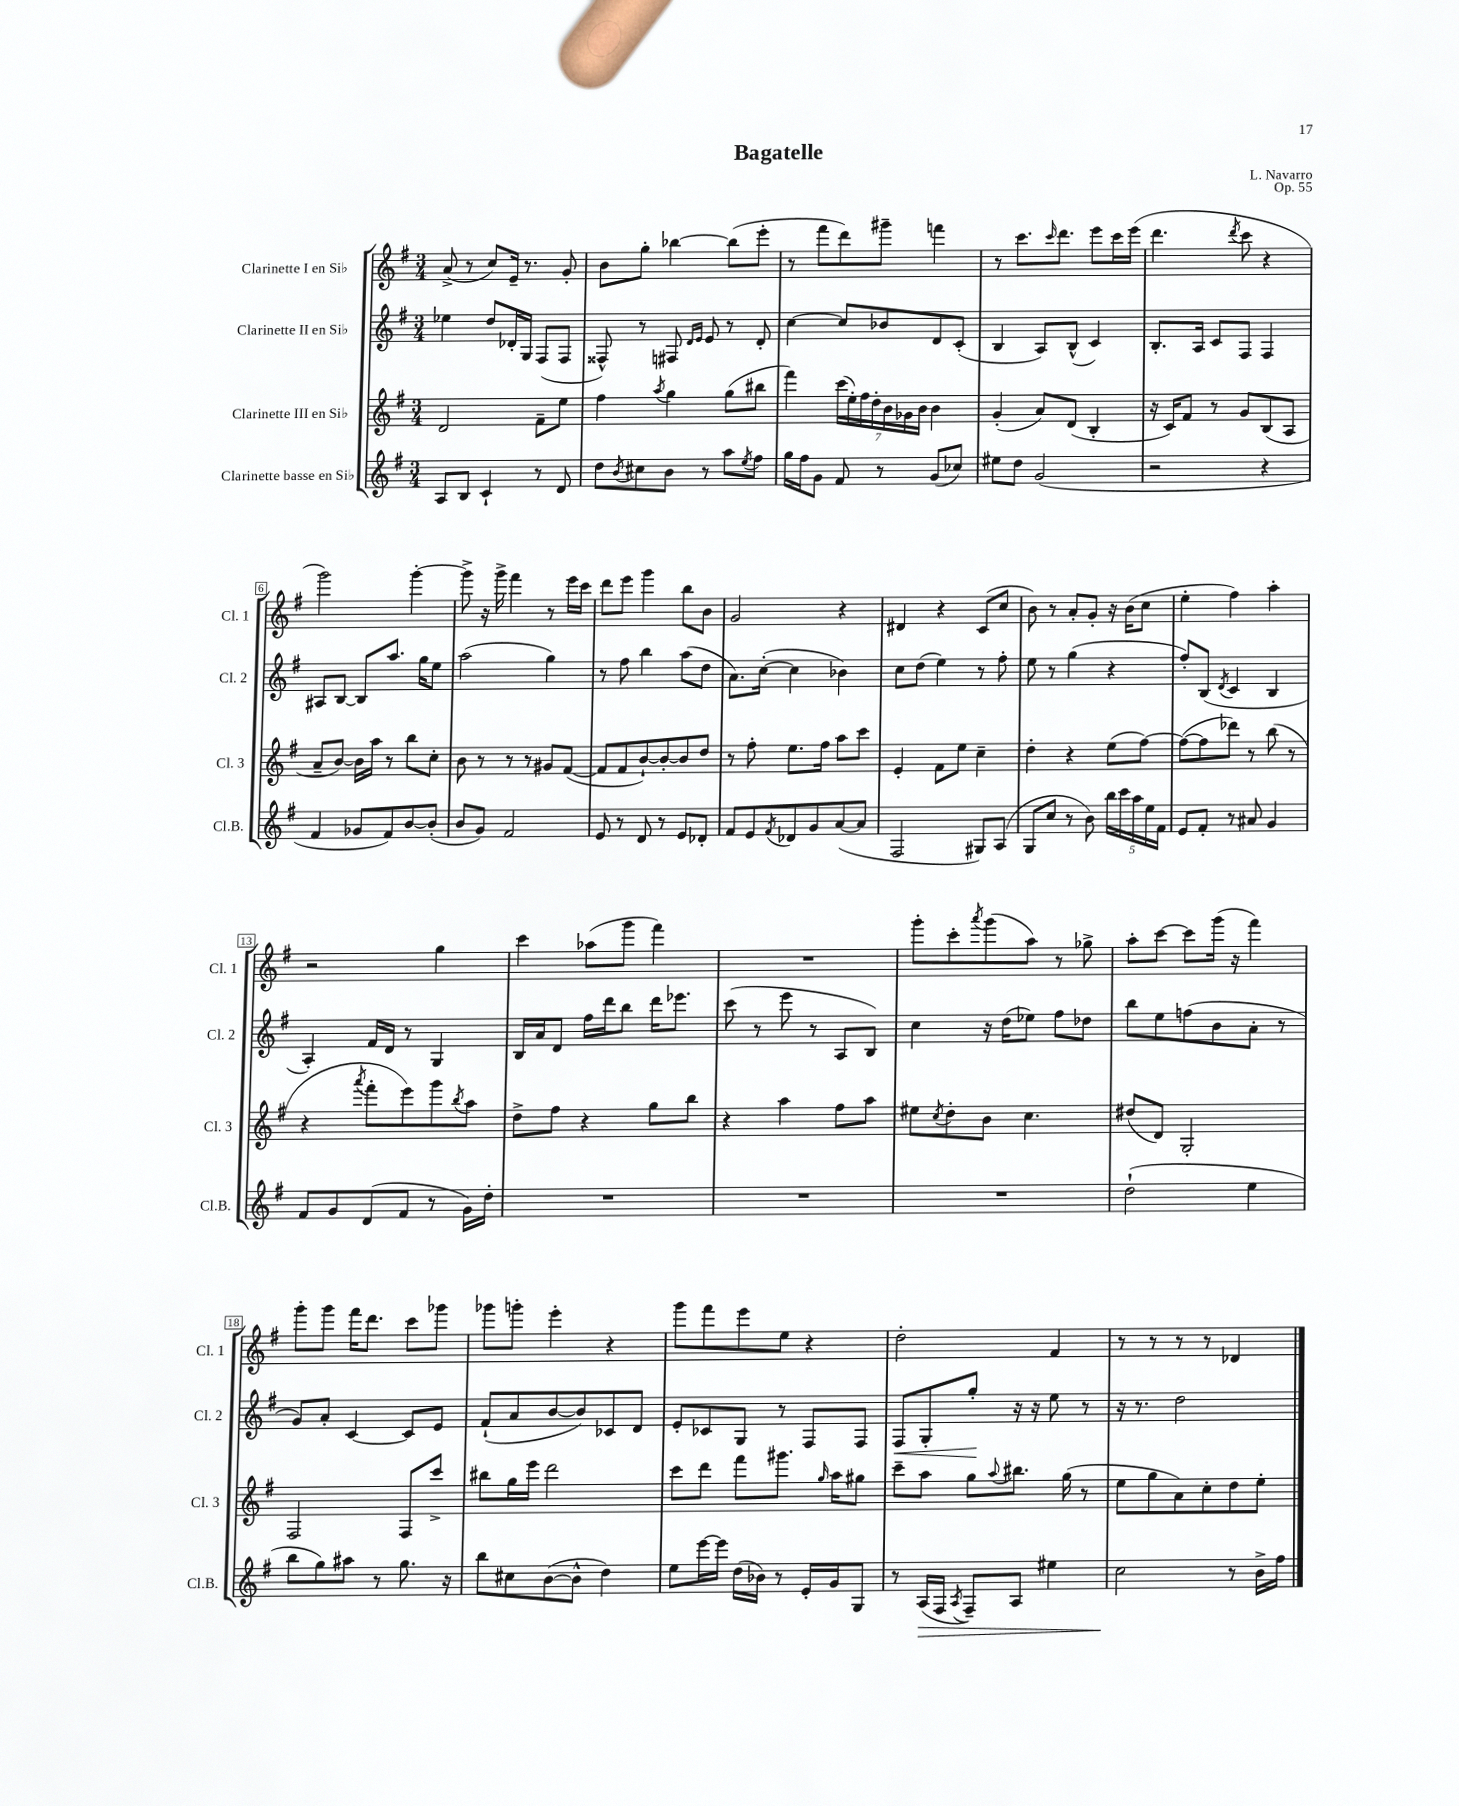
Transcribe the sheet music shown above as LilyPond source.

\header { title = "Bagatelle" composer = "L. Navarro" opus = "Op. 55" }
<<
\new StaffGroup <<
\new Staff = "s0" \with { instrumentName = "Clarinette I en Sib" shortInstrumentName = "Cl. 1" } {
    \clef treble \key g \major \numericTimeSignature \time 3/4
    a'8->( r8 c''8) e'16-- r8. g'8-. |
    b'8 g''8-. bes''4~ bes''8( e'''8-. |
    r8 fis'''8 d'''8) gis'''8-- f'''4 |
    r8 c'''8. \grace { c'''16 } d'''8. e'''8 c'''16 e'''16( |
    d'''4. \acciaccatura { d'''8 } c'''8 r4 |
    g'''2) g'''4~-. |
    g'''8-> r16 g'''16-> fis'''4 r8 e'''16 c'''16 |
    d'''8 e'''8 g'''4 b''8 b'8 |
    g'2 r4 |
    dis'4 r4 c'8( c''8 |
    b'8) r8 a'8-. g'8-. r16 b'16( c''8 |
    e''4-. fis''4) a''4-. |
    r2 g''4 |
    c'''4 aes''8( g'''8 fis'''4) |
    R2. |
    g'''8-. c'''8-. \acciaccatura { a'''8 } g'''8( a''8) r8 ges''8-> |
    a''8-. c'''8~ c'''8 g'''16( r16 fis'''4) |
    g'''8-. g'''8 fis'''16 d'''8. c'''8 ges'''8 |
    ges'''8 g'''8-. e'''4-. r4 |
    g'''8 fis'''8 e'''8 e''8 r4 |
    d''2-. fis'4 |
    r8 r8 r8 r8 des'4 \bar "|." |
}
\new Staff = "s1" \with { instrumentName = "Clarinette II en Sib" shortInstrumentName = "Cl. 2" } {
    \clef treble \key g \major \numericTimeSignature \time 3/4
    ees''4 d''8 des'16-. g16 fis8( fis8 |
    fisis8-^) r8 fis8 \grace { d'16 e'16 } e'8 r8 d'8-. |
    c''4~ c''8 bes'8 d'8 c'8-.( |
    b4 a8) b8-^( c'4) |
    b8.-. a16 c'8 fis8 fis4 |
    ais8 b8~ b8 a''8. g''16 e''8 |
    a''2( g''4) |
    r8 fis''8 b''4 a''8( d''8 |
    a'8.) c''16~-.( c''4 bes'4) |
    c''8 d''8( e''4) r8 fis''8-. |
    e''8 r8 g''4( r4 |
    fis''8-.) b8( \acciaccatura { d'8 } c'4 b4 |
    a4-.) fis'16 d'16 r8 g4 |
    b16 a'16 d'8 fis''16 d'''16 b''8 d'''16 ees'''8. |
    c'''8( r8 e'''8 r8 a8 b8) |
    c''4 r16 d''16( ees''8) fis''8 des''8 |
    b''8 e''8 f''8( b'8 a'8-. r8 |
    g'8) a'8-. c'4~ c'8 e'8 |
    fis'8-!( a'8 b'8~ b'8) ces'8 d'8 |
    e'8-. ces'8 g8 r8 fis8 fis8 |
    fis8\< g8-. g''8-.\! r16 r16 e''8 r8 |
    r16 r8. d''2 \bar "|." |
}
\new Staff = "s2" \with { instrumentName = "Clarinette III en Sib" shortInstrumentName = "Cl. 3" } {
    \clef treble \key g \major \numericTimeSignature \time 3/4
    d'2 fis'8-- e''8 |
    fis''4 \acciaccatura { a''8 } g''4 g''8( bis''8 |
    fis'''4) \tuplet 7/4 { c'''16( e''16-.) fis''16 d''16-. b'16 ges'16 b'16 } b'4 |
    g'4-.( a'8) d'8( b4-. |
    r16 c'16) fis'8 r8 g'8 b8( a8 |
    a'8-- b'8~) b'16 a''16 r8 b''8 c''8-. |
    b'8 r8 r8 r8 gis'8 fis'8~( |
    fis'8 fis'8 b'8~-!) b'8~-. b'8 d''8 |
    r8 fis''8-. e''8. fis''16 a''8 c'''8 |
    e'4-. fis'8 e''8 c''4-- |
    d''4-. r4 e''8( fis''8~) |
    fis''8~( fis''8 des'''8) r8 b''8( r8 |
    r4 \acciaccatura { a'''8 } fis'''8-. e'''8) g'''8 \acciaccatura { b''8 } a''8 |
    d''8-> fis''8 r4 g''8 b''8 |
    r4 a''4 fis''8 a''8 |
    eis''8 \acciaccatura { c''8 } d''8-. b'8 c''4. |
    dis''8( d'8) g2-. |
    fis2 fis8 c'''8-> |
    bis''8 g''16 e'''16 d'''2 |
    c'''8 d'''8 fis'''8 gis'''8. \grace { g''16 } a''16 gis''8 |
    c'''8-- a''8 g''8 \appoggiatura { a''8 } bis''8. g''16( r8 |
    e''8 g''8 a'8) c''8-. d''8 e''8-. \bar "|." |
}
\new Staff = "s3" \with { instrumentName = "Clarinette basse en Sib" shortInstrumentName = "Cl.B." } {
    \clef treble \key g \major \numericTimeSignature \time 3/4
    a8 b8 c'4-! r8 d'8 |
    d''8 \acciaccatura { b'8 } cis''8 b'8 r8 a''8 \acciaccatura { e''8 } fis''8 |
    g''16 fis''16 g'8 fis'8 r8 g'8( ces''8) |
    eis''8 d''8 g'2( |
    r2 r4 |
    fis'4 ges'8 fis'8) b'8~ b'8-.( |
    b'8 g'8) fis'2 |
    e'8 r8 d'8 r8 e'8 des'8-. |
    fis'8 e'8 \acciaccatura { fis'8 } des'8 g'8 a'8~( a'8 |
    fis2 gis8) a8( |
    g8 c''8 r8 b'8) \tuplet 5/4 { b''16 c'''16 a''16 e''16 fis'16 } |
    e'8 fis'8-. r8 ais'8 g'4 |
    fis'8 g'8 d'8( fis'8 r8 g'16) d''16-. |
    R2. |
    R2. |
    R2. |
    d''2-!( e''4 |
    b''8 g''8) ais''8 r8 g''8. r16 |
    b''8 cis''8 b'8~( b'8-^ d''4) |
    e''8 e'''16~ e'''16 d''16( bes'16) r8 e'16-. g'16 g8 |
    r8 a16\>( fis16 \acciaccatura { a8 } fis8--) a8 eis''4 |
    c''2\! r8 b'16-> fis''16 \bar "|." |
}
>>
>>
\layout { \context { \Score \override BarNumber.stencil = #(make-stencil-boxer 0.1 0.3 ly:text-interface::print) } }
